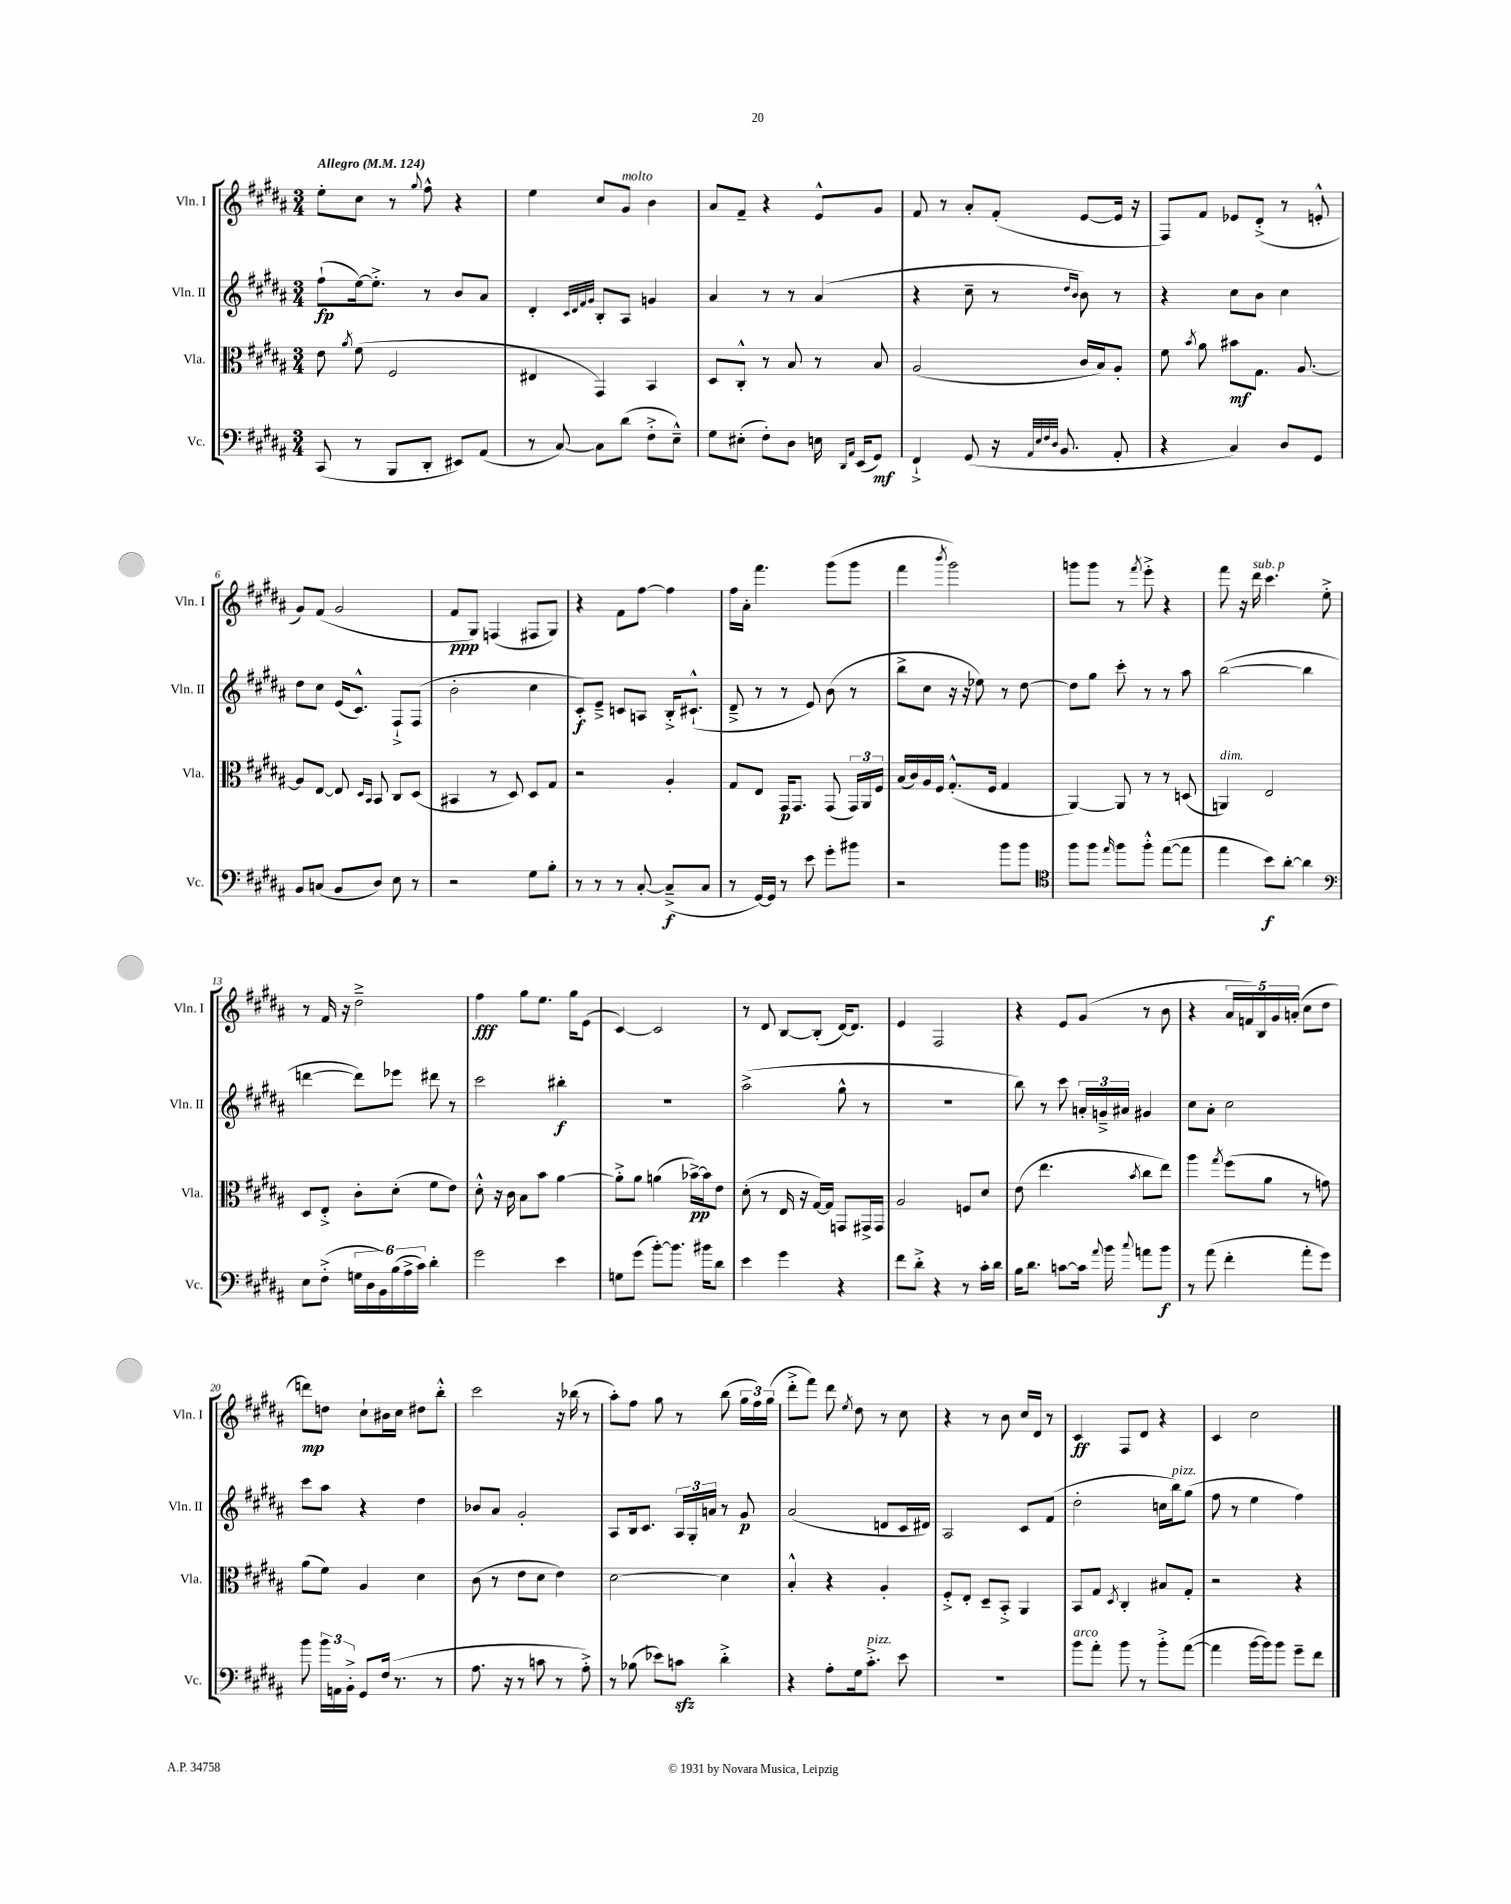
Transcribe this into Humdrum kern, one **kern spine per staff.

**kern	**kern	**kern	**kern
*staff4	*staff3	*staff2	*staff1
*clefF4	*clefC3	*clefG2	*clefG2
*k[f#c#g#d#a#]	*k[f#c#g#d#a#]	*k[f#c#g#d#a#]	*k[f#c#g#d#a#]
*M3/4	*M3/4	*M3/4	*M3/4
*MM124	*MM124	*MM124	*MM124
(8CC#/	8e\	(8ff#`\L	8ee'\L
.	8qa#/	.	.
8r	(8f#\	[16ee\k)	8cc#\J
.	.	8.ee'^\]J	.
8BBB/L	2F#/	.	8r
.	.	.	8qqgg#/
8DD#'/J	.	8r	8ff#^^\
8EE#/L)	.	8b/L	4r
(8AA#/J	.	8a#/J	.
=	=	=	=
8r	4E#/	4d#'/	4ee\
[8C#/)	.	.	.
.	.	32qqc#/LLL	.
.	.	32qqd#/	.
.	.	32qqf#/	.
.	.	32qqg#/JJJ	.
8C#\]L	4GG#/)	8B'/L	8cc#/L
(8d#\J	.	8A#/J	8g#/J
8F#'^\L	4BB/	4g/	4b\
8E~^^\J)	.	.	.
=	=	=	=
8G#\L	8D#/L	4a#/	8a#/L
(8E#'\J	8C#'^^/J	.	8f#~/J
8F#'\L)	8r	8r	4r
8D#\J	8B/	8r	.
16E\	8r	(4a#/	8e^^/L
16qqDD#/LL	.	.	.
16qqAA#/JJ	.	.	.
(16EE/LK	.	.	.
8GG#/J)	8B/	.	8g#/J
=	=	=	=
4FF#`^/	(2A#/	4r	8f#/
.	.	.	8r
(8GG#/	.	8cc#~\	8a#'/L
16r	.	8r	(8f#'/J
32qqAA#/LLL	.	.	.
32qqE/	.	.	.
32qqF#/	.	.	.
32qqD#/JJJ	.	.	.
8.BB/	.	.	.
.	.	16qqdd#/LL	.
.	.	16qqb/JJ	.
.	16c#/LL	8b\)	[8e/L
.	16B/J)	.	.
8AA#'/	8A#'/J	8r	16e/]Jk
.	.	.	16r
=	=	=	=
4r	8f#\	4r	8F#/L)
.	8qb/	.	.
.	8a#\	.	8f#/J
4C#/)	8b#\L	8cc#\L	8e-/L
.	8.G#\J	8b\J	(8d#'^/J
8D#/L	.	4cc#\	8r
.	[8.A#/	.	.
8GG#/J	.	.	8e'^^/
=	=	=	=
8BB/L	8A#/]L	8dd#\L	8g#/L)
(8C/J	[8E/J	8cc#\J	(8f#/J
8BB/L	8E/]	(16e/LK	2g#/
.	.	8.c#^^/J)	.
.	16qqD#/LL	.	.
.	16qqBB/JJ	.	.
8D#/J)	8BB/	.	.
8E\	8C#/L	8F#`^/L	.
8r	(8D#/J	(8F#/J	.
=	=	=	=
2r	4BB#/	2b'\	8f#/L
.	.	.	8G#/J)
.	8r	.	(4F/
.	8D#/)	.	.
8G#\L	8D#/L	4cc#\	8F#/L
8B'\J	8G#/J	.	8G#/J)
=	=	=	=
8r	2r	8c#'/L)	4r
8r	.	8e~^/J	.
8r	.	8c/L	8f#\L
[8C#'/	.	8A/J	[8ff#\J
(8C#~^/]L	4A#'/	16B'^/LK	4ff#\]
.	.	(8.c#`^^/J	.
8C#/J	.	.	.
=	=	=	=
8r	8G#/L	8d#~^/	16ff#\LL
.	.	.	16a#'\JJ
[16GG#/LL)	8E/J	8r	4.fff#\
16GG#/]JJ	.	.	.
8r	16GG#/LK	8r	.
.	8.GG#/J	.	.
8e\	.	8e/)	.
8g#'\L	(8GG#/	(8b\	(8ggg#\L
8b#\J	24GG#/LL)	8r	8ggg#\J
.	24AA#/	.	.
.	24F#/JJ	.	.
=	=	=	=
2r	(16B/LL	8bb^\L	4fff#\
.	16c#/)	.	.
.	16A#/	8cc#\J	.
.	16F#/JJ	.	.
.	.	.	8qbbb/
.	(8.G#'^^/L	16r	2ggg#\)
.	.	16r	.
.	.	8ee-\)	.
.	16F#/Jk	.	.
8b\L	4G#/	8r	.
8b\J	.	[8dd#\	.
=	=	=	=
*clefC4	*	*	*
8ff#\L	[4AA#/)	8dd#\]L	8ggg\L
8ff#\J	.	8gg#\J	8ggg\J
16qqee/	.	.	.
8ff#\L	8AA#/]	8ccc#'\	8r
.	.	.	8qfff#/
8ff#'^^\J	8r	8r	8eee'^\
([8ee\L	8r	8r	4r
8ee\]J	(8D/	8aa#\	.
=	=	=	=
4ee\	4AA/)	([2bb\	8fff#\
.	.	.	16r
.	.	.	16ddd#\
8b\L)	2E/	.	4.ccc#\
[8a#'\J	.	.	.
4a#\]	.	4bb\]	.
.	.	.	8ee'^\
=	=	=	=
*clefF4	*	*	*
8E\L	8D#/L	[4ddd\	8r
(8F#'^\J	8E'^/J	.	16f#/
.	.	.	16r
24G\LL	8c#'\L	8ddd\]L)	2dd#~^\
24D#\	.	.	.
24BB\)	.	.	.
(24B\	(8d#'\J	8eee-\J	.
24A#^\	.	.	.
24c#\JJ)	.	.	.
4d#'\	8f#\L	8ddd#\	.
.	8e\J)	8r	.
=	=	=	=
2g#\	8d#'^^\	2ccc#\	4ff#\
.	16r	.	.
.	16c#\	.	.
.	8B\L	.	8gg#\L
.	8b\J	.	8.ee\J
4e\	[4a#\	4bb#'\	.
.	.	.	16gg#\LK
.	.	.	(8e\J
=	=	=	=
8G\L	8a#'^\]L	2.r	[4c#/)
(8g#\J	8a#\J	.	.
[8b'\L)	(4a\	.	2c#/]
8.b\]J	.	.	.
.	[16b-^\LL)	.	.
16b#\LK	16b-\]J	.	.
8d#\J	8e\J	.	.
=	=	=	=
4e\	(8d#'\	(2aa#^\	8r
.	8r	.	8d#/
4g#\	16E/	.	[8B/L
.	16r	.	.
.	[16G#/LL)	.	(8B'/]J
.	16G#/]JJ	.	.
4r	8GG/L	8gg#^^\	[16d#/LK)
.	.	.	8.d#/]J
.	16GG#^/L	8r	.
.	16GG#/JJ	.	.
=	=	=	=
8f#\L	2A#/	2.r	4e/
8d#'^\J	.	.	.
4r	.	.	2F#/
8r	8F/L	.	.
16c#'\LL	8d#/J	.	.
16d#\JJ	.	.	.
=	=	=	=
16B\LK	(8e\	8bb\)	4r
8.d#\J	.	.	.
.	4.ee\	8r	.
[8c\L	.	8ccc#\	8e/L
16c\]Jk	.	24a'/LL	(8g#/J
.	.	24g~^/	.
8qqa#/	.	.	.
16b\	.	.	.
.	.	24a#/JJ	.
8qqcc#/	8qb/	.	.
8a\L	8cc#\L	4g#/	8r
8b\J	8ee\J)	.	8b\
=	=	=	=
8r	4aa#\	8cc#\L	4r
(8a#\	.	8a#'\J	.
.	8qgg#/	.	.
4f#'\	(8ff#\L	2cc#\	20a#/LL
.	.	.	20f/)
.	.	.	20B/
.	8a#\J	.	.
.	.	.	20g#/
.	.	.	(20a'/JJ
8a#'\L	8r	.	8cc#\L
8g#\J)	8g\)	.	8dd#\J
=	=	=	=
8b\	(8a#\L	8ccc#\L	8ddd\L)
24b\LL	8f#\J)	8aa#\J	8dd\J
24AA\	.	.	.
24BB'^\JJ	.	.	.
8GG#/L	4A#/	4r	8cc#`\L
(16F#/Jk	.	.	16b#\L
8.r	.	.	16cc#\JJ
.	4d#\	4dd#\	8dd#\L
8r	.	.	8bb'^^\J
=	=	=	=
8.A#\	(8c#\	8b-/L	2ccc#\
.	8r	8a#/J	.
16r	.	.	.
8r	8e\L	2g#'/	.
8c\	8d#\J	.	.
8r	4e\)	.	16r
.	.	.	(16bb-\
8A#'^\)	.	.	8r
=	=	=	=
8r	[2d#\	8A#/L	8aa#'\L)
(8B-\	.	16B/k	8ff#\J
.	.	8.c#/J	.
8e-\L)	.	.	8gg#\
8c\J	.	24A#/LL	8r
.	.	24G#'/	.
.	.	24a/JJ	.
4d#'^\	4d#\]	8r	(8bb\
.	.	8g#/	24gg#\LL
.	.	.	24ff#\)
.	.	.	(24gg#\JJ
=	=	=	=
4r	4B'^^/	(2a#/	8ddd#'^\L
.	.	.	8fff#\J)
8A#'\L	4r	.	8ddd#\
.	.	.	8qee/
16G#\k	.	.	8dd#\
8.c#'^\J	.	.	.
.	4A#'/	8d/L	8r
8e\	.	16c#/L	8cc#\
.	.	16d#/JJ)	.
=	=	=	=
2.r	8F#'^/L	2A#/	4r
.	8E'/J	.	.
.	8D#~/L	.	8r
.	8BB'^/J	.	8b\
.	4AA#/	8c#/L	16cc#/LL
.	.	.	16d#/JJ
.	.	(8f#/J	8r
=	=	=	=
8b\L	8BB/L	2dd#'\	4c#/
8a#'\J	8G#/J	.	.
.	8qD#/	.	.
8b\	4C#'/	.	8F#/L
8r	.	.	8d#/J
8b'^\L	8B#/L	16cc\LL	4r
.	.	16bb\J)	.
([8a#\J	8G#'/J	(8gg#\J	.
=	=	=	=
4a#\]	2r	8ff#\	4c#/
.	.	8r	.
[16b\LL	.	4ee\	2cc#\
16b\]J)	.	.	.
8b\J	.	.	.
8g#~\L	4r	4ff#\)	.
8f#\J	.	.	.
==	==	==	==
*-	*-	*-	*-
